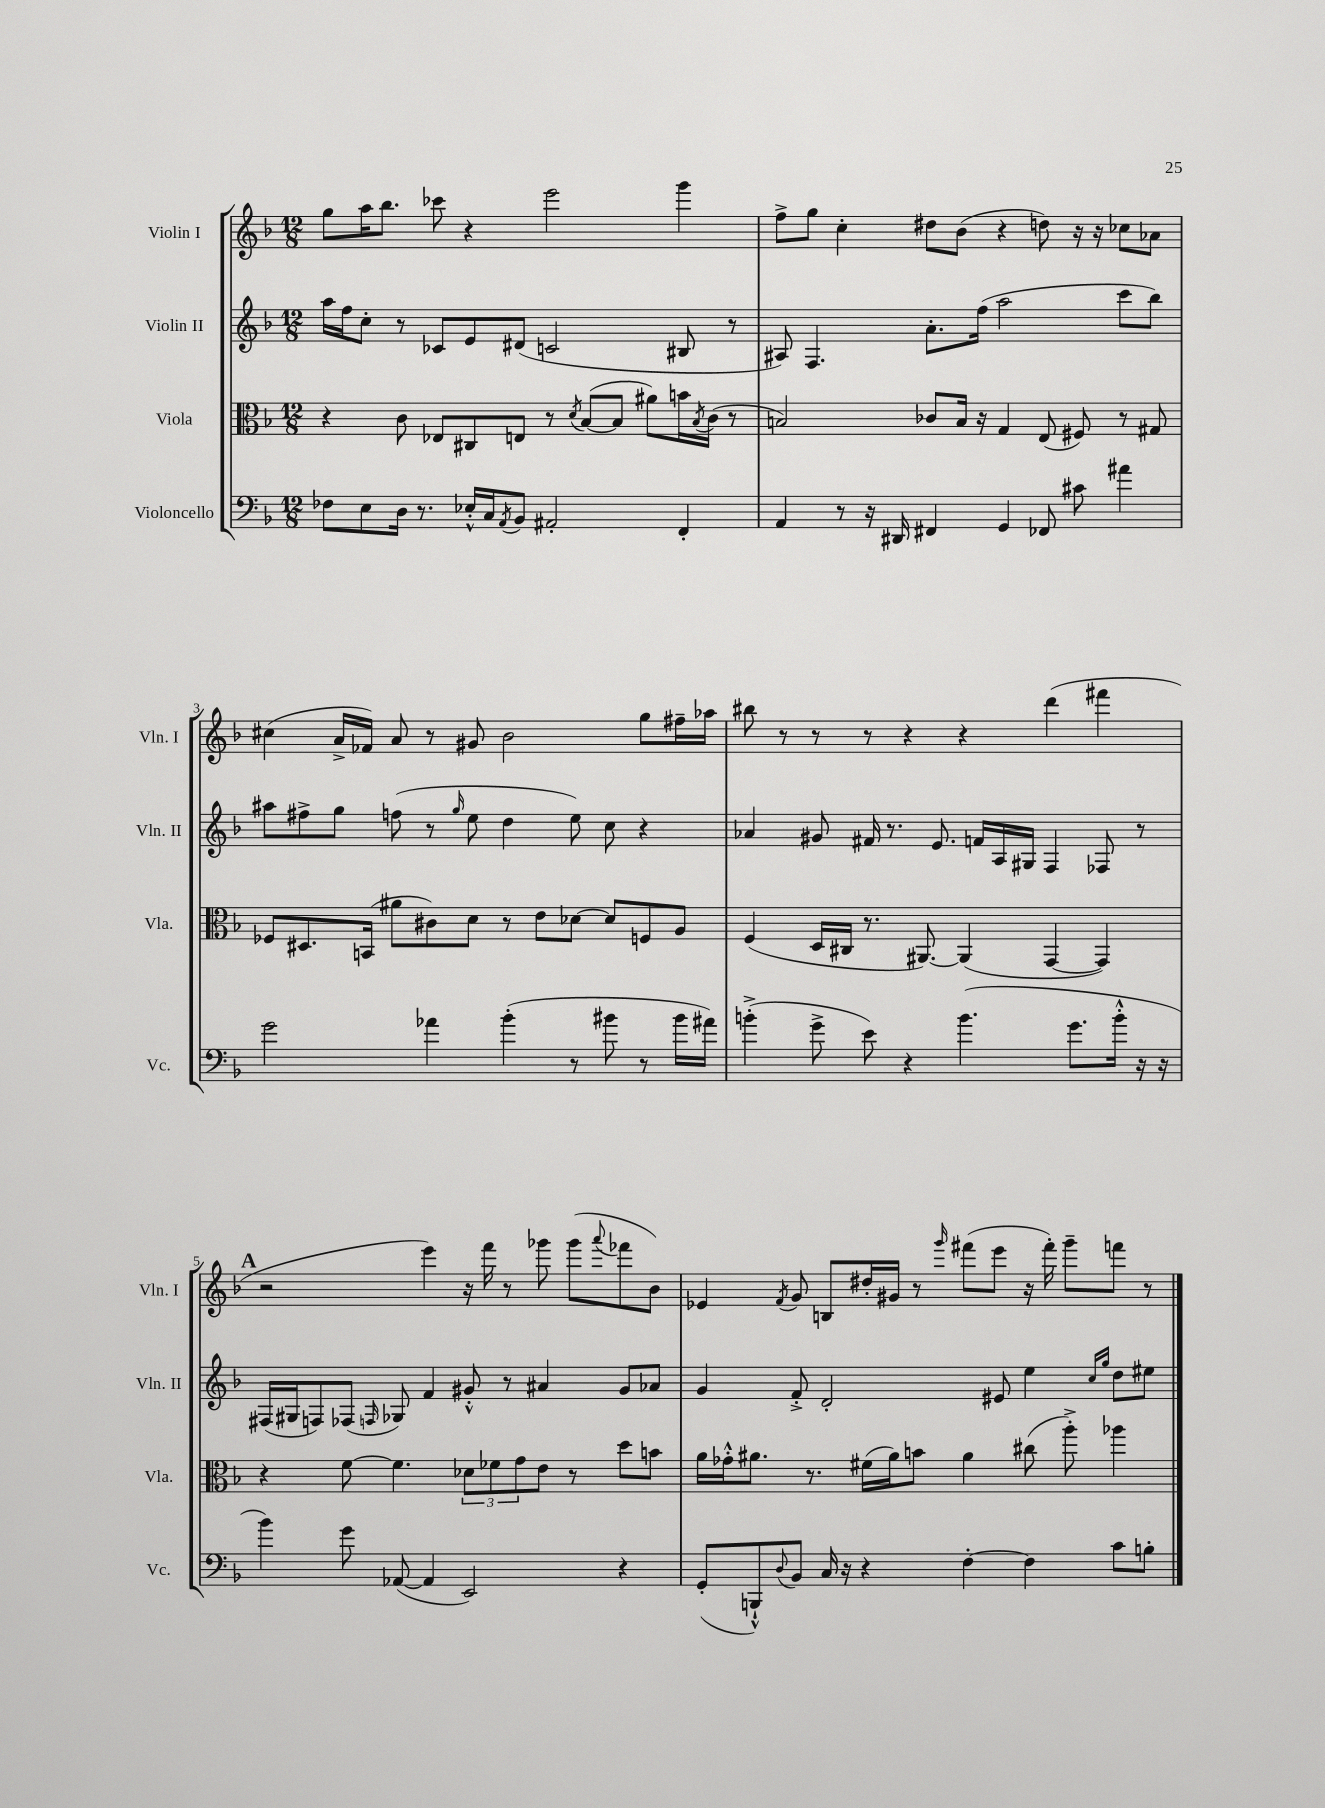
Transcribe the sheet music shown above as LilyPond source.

<<
\new StaffGroup <<
\new Staff = "s0" \with { instrumentName = "Violin I" shortInstrumentName = "Vln. I" } {
    \clef treble \key f \major \numericTimeSignature \time 12/8
    g''8 a''16 bes''8. ces'''8 r4 e'''2 g'''4 |
    f''8-> g''8 c''4-. dis''8 bes'8( r4 d''8) r16 r16 ces''8 aes'8 |
    cis''4( a'16-> fes'16) a'8 r8 gis'8 bes'2 g''8 fis''16-- aes''16 |
    bis''8 r8 r8 r8 r4 r4 d'''4( fis'''4 |
    \mark \markup { \bold "A" } r2 e'''4) r16 f'''16 r8 ges'''8 ges'''8( \appoggiatura { a'''8 } fes'''8 bes'8) |
    ees'4 \acciaccatura { f'8 } g'8 b8 dis''16-. gis'16 r8 \grace { g'''16 } fis'''8( e'''8 r16 fis'''16-.) g'''8-- f'''8 r8 \bar "|." |
}
\new Staff = "s1" \with { instrumentName = "Violin II" shortInstrumentName = "Vln. II" } {
    \clef treble \key f \major \numericTimeSignature \time 12/8
    a''16 f''16 c''8-. r8 ces'8 e'8 dis'8( c'2 bis8 r8 |
    ais8) f4. a'8.-. f''16( a''2 c'''8 bes''8) |
    ais''8 fis''8-> g''8 f''8( r8 \grace { g''16 } e''8 d''4 e''8) c''8 r4 |
    aes'4 gis'8 fis'16 r8. e'8. f'16 a16 gis16 f4 fes8 r8 |
    \mark \markup { \bold "A" } fis16( gis16 f8) fes8( \grace { f16 } ges8) f'4 gis'8-.-^ r8 ais'4 gis'8 aes'8 |
    g'4 f'8-.-> d'2-. eis'8 e''4 \grace { c''16 g''16 } d''8 eis''8 \bar "|." |
}
\new Staff = "s2" \with { instrumentName = "Viola" shortInstrumentName = "Vla." } {
    \clef alto \key f \major \numericTimeSignature \time 12/8
    r4 c'8 ees8 cis8 e8 r8 \acciaccatura { d'8 } bes8~( bes8 ais'8) b'16 \acciaccatura { bes8 } c'16( r8 |
    b2) ces'8 b16 r16 g4 e8( fis8) r8 gis8 |
    fes8 dis8. b,16( ais'8 cis'8) d'8 r8 e'8 des'8~ des'8 f8 a8 |
    f4( d16 cis16 r8. ais,8.~) ais,4( g,4~ g,4) |
    \mark \markup { \bold "A" } r4 f'8~ f'4. \tuplet 3/2 { des'8 fes'8 g'8 } e'8 r8 d''8 b'8 |
    a'16 ges'16-.-^ ais'8. r8. fis'16( ais'16) b'8 ais'4 cis''8( a''8-.->) aes''4 \bar "|." |
}
\new Staff = "s3" \with { instrumentName = "Violoncello" shortInstrumentName = "Vc." } {
    \clef bass \key f \major \numericTimeSignature \time 12/8
    fes8 e8 d16 r8. ees16-.-^ c16 \acciaccatura { a,8 } bes,8 ais,2-. f,4-. |
    a,4 r8 r16 dis,16 fis,4 g,4 fes,8 cis'8 ais'4 |
    g'2 aes'4 bes'4-.( r8 bis'8 r8 bis'16 ais'16) |
    b'4-.->( g'8-> e'8) r4 b'4.( g'8. b'16-.-^ r16 r16 |
    \mark \markup { \bold "A" } bes'4) g'8 aes,8~( aes,4 e,2) r4 |
    g,8-.( b,,8-!-^) \appoggiatura { d8 } bes,8 c16 r16 r4 f4~-. f4 c'8 b8-. \bar "|." |
}
>>
>>
